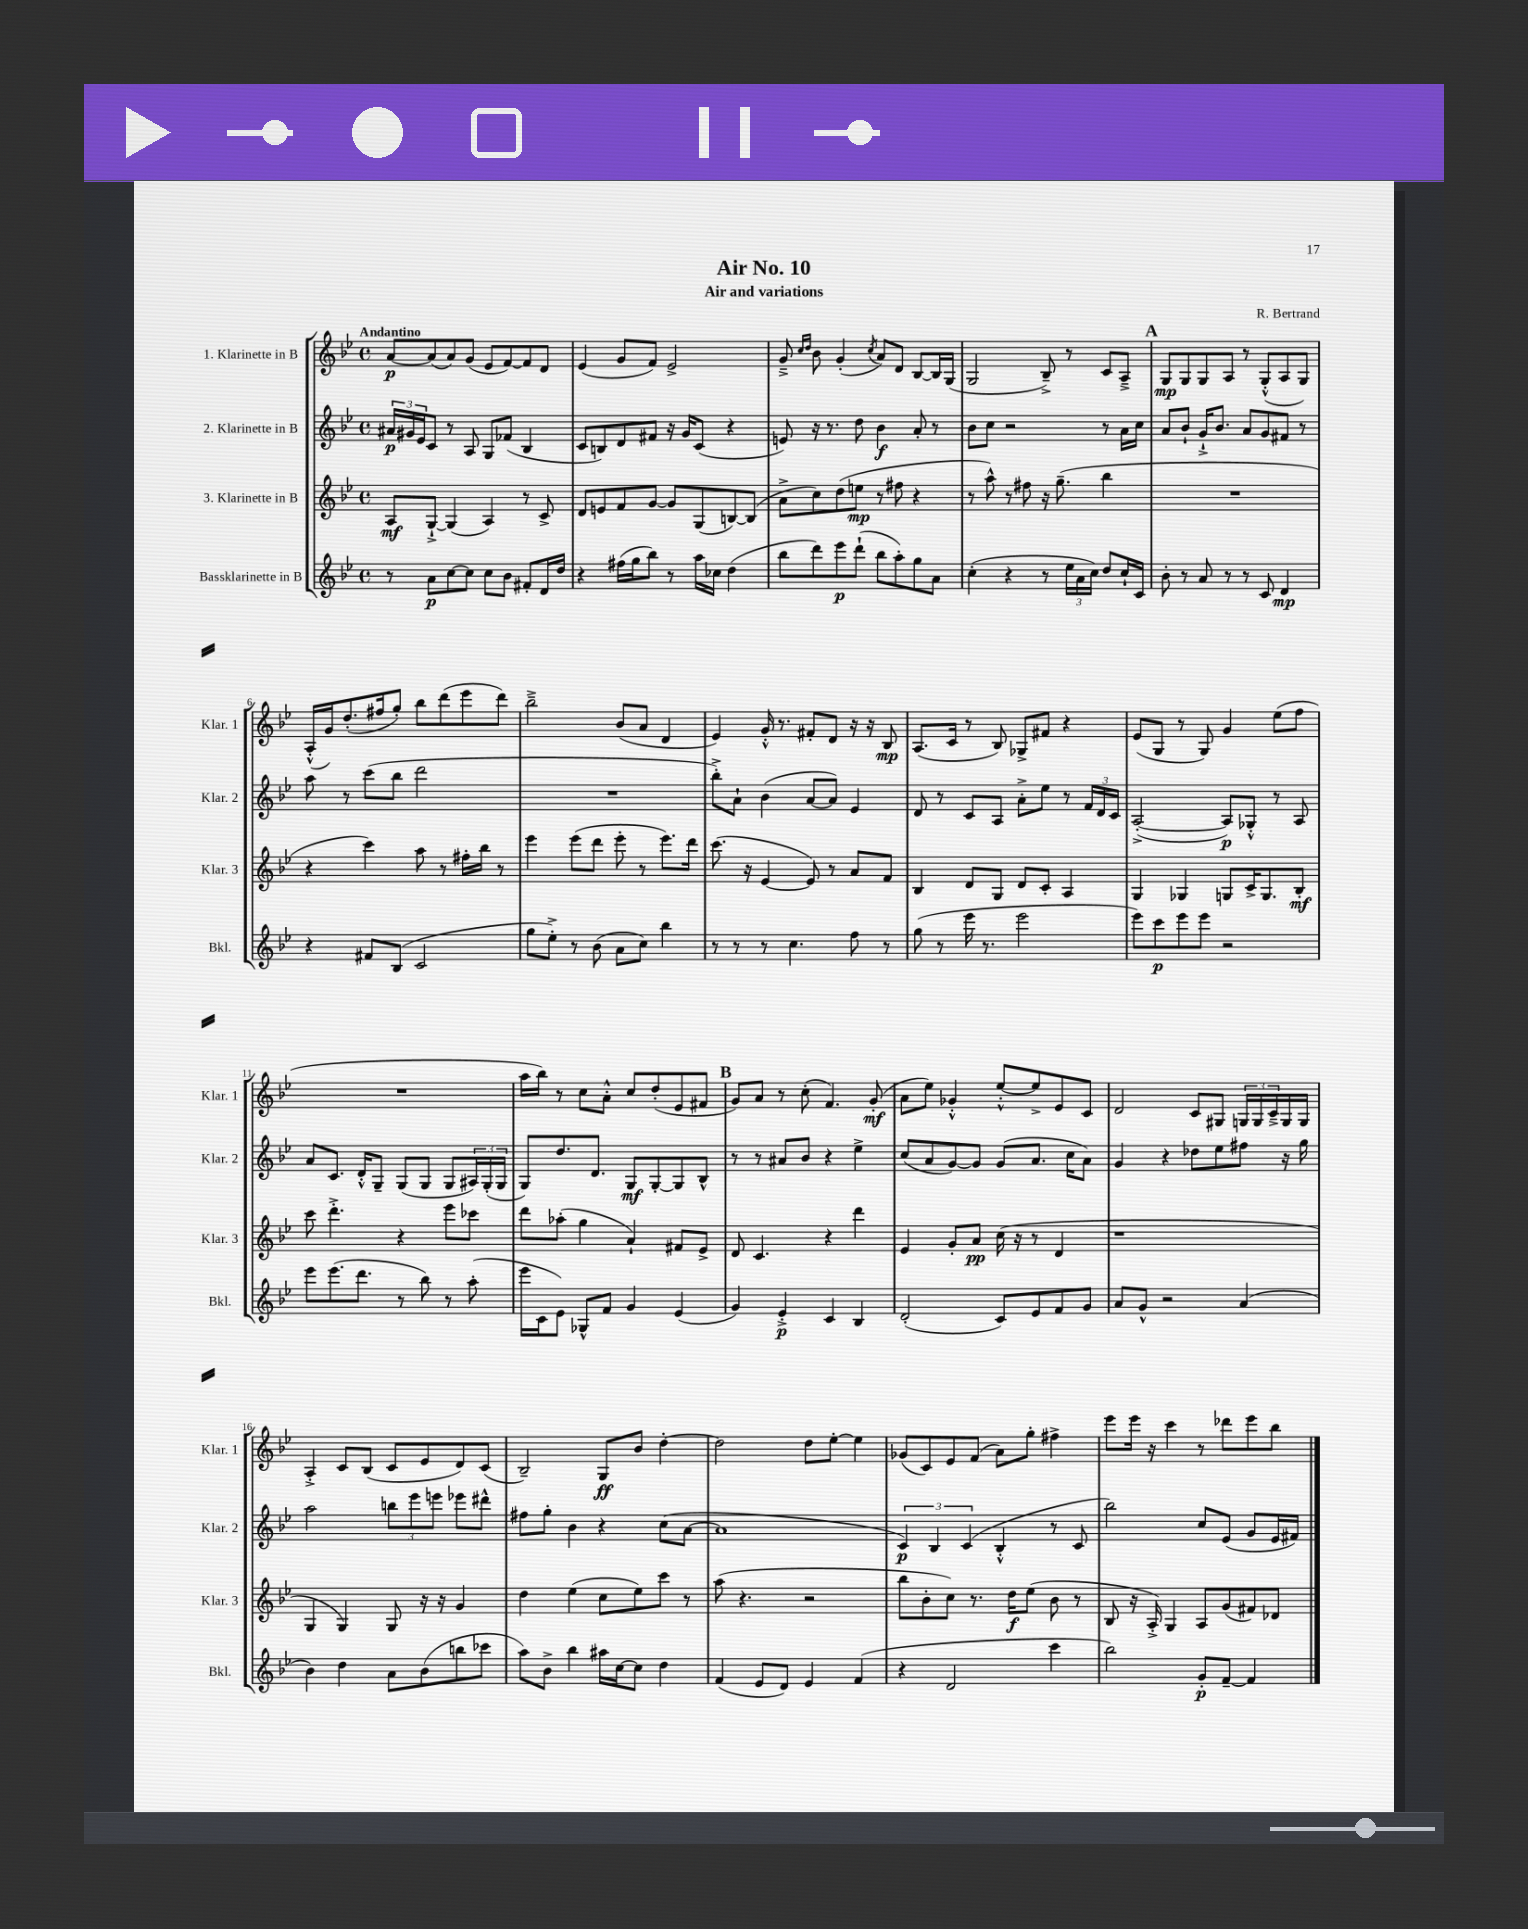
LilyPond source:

\header { title = "Air No. 10" composer = "R. Bertrand" subtitle = "Air and variations" }
<<
\new StaffGroup <<
\new Staff = "s0" \with { instrumentName = "1. Klarinette in B" shortInstrumentName = "Klar. 1" } {
    \clef treble \key bes \major \defaultTimeSignature \time 4/4 \tempo "Andantino"
    a'8~\p a'8( a'8) g'8( ees'8 f'8~) f'8 d'8 |
    ees'4( g'8 f'8) ees'2-> |
    g'8---> \grace { c''16 d''16 } bes'8 g'4-.( \acciaccatura { c''8 } a'8) d'8 bes8~ bes16 g16( |
    g2 bes8--->) r8 c'8 a8---> |
    \mark \markup { \bold "A" } g8\mp g8 g8 a8 r8 g8-.-^( a8 g8) |
    a16-.-^( g'16) d''8.-.( fis''16 g''8-.) bes''8 d'''8( ees'''8 d'''8) |
    bes''2---> bes'8( a'8 d'4 |
    ees'4) g'16-.-^ r8. fis'8-. d'8 r16 r16 bes8\mp |
    a8.( c'16 r8 bes8) ges8-> fis'8 r4 |
    ees'8( g8 r8 g8) g'4 ees''8( f''8 |
    R1 |
    a''16 bes''16) r8 c''8 a'8-.-^ c''8 d''8-.( ees'8 fis'8 |
    \mark \markup { \bold "B" } g'8) a'8 r8 c''8-.( f'4.) g'8-.\mf( |
    a'8 ees''8) ges'4-.-^ ees''8~-.-^ ees''8-> ees'8 c'8 |
    d'2 c'8 gis8 \tuplet 3/2 { g16 g16 c'16---> } g16 g16 |
    a4-.-> c'8 bes8( c'8 ees'8 d'8) c'8( |
    bes2--) g8\ff bes'8 d''4~-. |
    d''2 d''8 ees''8~-. ees''4 |
    ges'8( c'8) ees'8 f'8( a'8) g''8-. fis''4-> |
    ees'''8 ees'''16 r16 c'''4 r8 des'''8 ees'''8 bes''8 \bar "|." |
}
\new Staff = "s1" \with { instrumentName = "2. Klarinette in B" shortInstrumentName = "Klar. 2" } {
    \clef treble \key bes \major \defaultTimeSignature \time 4/4
    \tuplet 3/2 { ais'16\p gis'16 ees'16 } c'8 r8 a8 g8 fes'8( bes4 |
    c'8 b8) d'8 fis'8 r16 g'16 c'8( r4 |
    e'8) r16 r8. d''8 bes'4\f a'8-. r8 |
    bes'8 c''8 r2 r8 a'16 c''16 |
    \mark \markup { \bold "A" } a'8 bes'8-! g'16-!-> bes'8. a'8 g'8 fis'8 r8 |
    a''8 r8 c'''8( bes''8 d'''2 |
    R1 |
    bes''8-.->) a'8-! bes'4( a'8~ a'8) ees'4 |
    d'8 r8 c'8 a8 a'8-.-> ees''8 r8 \tuplet 3/2 { f'16 d'16 c'16 } |
    a2~-.->( a8\p) ges8-.-^ r8 a8 |
    a'8 c'8. d'16-.-^ g8-- g8( g8 g8 \tuplet 3/2 { ais16) g16-.( g16 } |
    g8) d''8. d'8. g8\mf g8~-. g8 bes8-^ |
    \mark \markup { \bold "B" } r8 r8 ais'8 bes'8 r4 ees''4-> |
    c''8( a'8 g'8~) g'8 g'8( a'8. c''16 a'8) |
    g'4 r4 des''8 ees''8 fis''8 r16 g''16 |
    a''2 \tuplet 3/2 { b''8 ees'''8 e'''8 } ees'''8 dis'''8-^ |
    fis''8 g''8-. bes'4 r4 c''8( a'8~ |
    a'1 |
    \tuplet 3/2 { c'4\p) bes4 c'4( } bes4-.-^ r8 c'8 |
    bes''2) c''8 ees'8( g'8 ees'16 fis'16) \bar "|." |
}
\new Staff = "s2" \with { instrumentName = "3. Klarinette in B" shortInstrumentName = "Klar. 3" } {
    \clef treble \key bes \major \defaultTimeSignature \time 4/4
    a8\mf g8~-!-> g4( a4) r8 c'8-> |
    d'8 e'8 f'8 g'8~ g'8 g8( b8~) b8( |
    a'8-> c''8) d''8( e''8\mp r8 fis''8 r4 |
    r8 a''8-^) r8 fis''8 r16 g''8.--( bes''4 |
    \mark \markup { \bold "A" } R1 |
    r4 c'''4) a''8 r8 fis''16-. bes''16 r8 |
    ees'''4 ees'''8( d'''8 ees'''8-. r8 ees'''8.) d'''16 |
    c'''8.( r16 ees'4~ ees'8) r8 a'8 f'8 |
    bes4 d'8 g8 d'8 c'8-. a4 |
    g4 ges4 g8 c'16-> g8. bes8-.\mf |
    c'''8 d'''4.-.-> r4 ees'''8 ces'''8 |
    d'''8 aes''8-.( g''4 a'4-!) fis'8 ees'8-> |
    \mark \markup { \bold "B" } d'8 c'4. r4 d'''4 |
    ees'4 g'8-. a'8\pp c''16( r16 r8 d'4 |
    r1 |
    g4 g4) g8 r16 r16 g'4 |
    d''4 ees''4( c''8 ees''8) c'''8 r8 |
    a''8( r4. r2 |
    bes''8 bes'8-. c''8) r8. d''16\f ees''8( bes'8 r8 |
    bes8 r16 a16-.->) g4 a8 g'8( fis'8) des'8 \bar "|." |
}
\new Staff = "s3" \with { instrumentName = "Bassklarinette in B" shortInstrumentName = "Bkl." } {
    \clef treble \key bes \major \defaultTimeSignature \time 4/4
    r8 a'8\p c''8~ c''8 c''8 bes'8 fis'8-. d'16 d''16 |
    r4 fis''16( g''16 bes''8) r8 a''16 ces''16 d''4( |
    bes''8 d'''8) ees'''8\p d'''8-!( bes''8 a''8-.) g''8 a'8 |
    c''4-.( r4 r8 \tuplet 3/2 { ees''16 a'16 c''16) } d''8 c''16-! c'16 |
    \mark \markup { \bold "A" } bes'8-. r8 a'8 r8 r8 c'8 d'4\mp |
    r4 fis'8 bes8( c'2 |
    g''8 ees''8-.->) r8 bes'8( a'8 c''8) bes''4 |
    r8 r8 r8 c''4. f''8 r8 |
    g''8( r8 ees'''16 r8. ees'''2 |
    ees'''8) c'''8\p ees'''8 ees'''8 r2 |
    ees'''8 ees'''8.( d'''8. r8 bes''8) r8 a''8-.( |
    ees'''16 c'16 ees'8) ges8-^ f'8 g'4 ees'4( |
    \mark \markup { \bold "B" } g'4) ees'4-.->\p c'4 bes4 |
    d'2-.( c'8) ees'8 f'8 g'8 |
    a'8 g'8-^ r2 a'4( |
    bes'4) d''4 a'8 bes'8( b''8 ces'''8 |
    a''8) bes'8-> bes''4 ais''16 c''16~ c''8 d''4 |
    f'4( ees'8 d'8) ees'4 f'4( |
    r4 d'2 c'''4 |
    bes''2) g'8-.\p f'8~-- f'4 \bar "|." |
}
>>
>>
